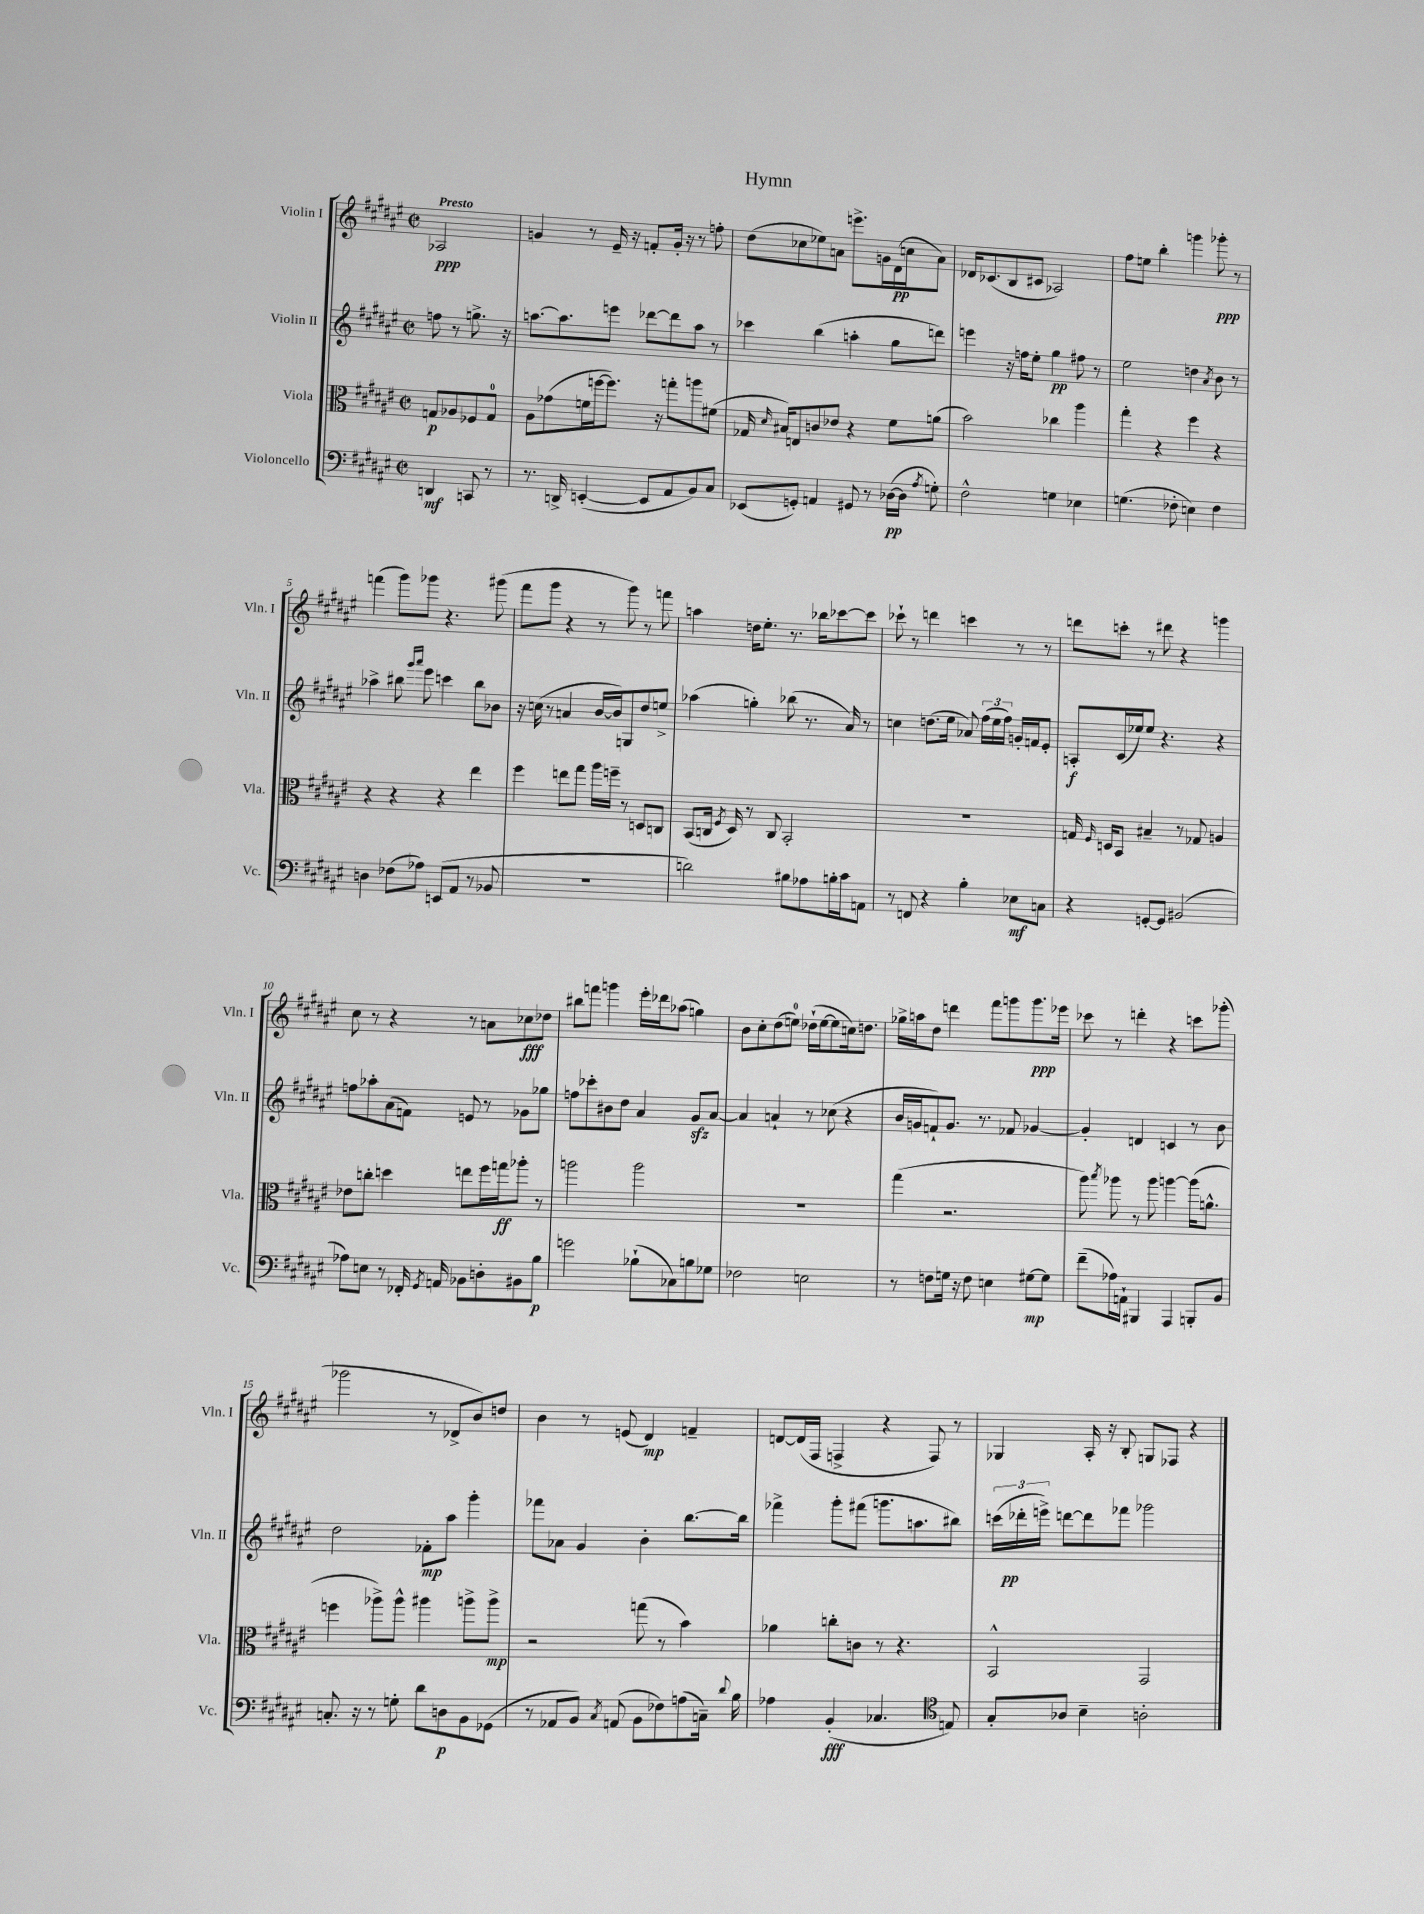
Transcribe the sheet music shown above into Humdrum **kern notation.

**kern	**kern	**kern	**kern
*staff4	*staff3	*staff2	*staff1
*clefF4	*clefC3	*clefG2	*clefG2
*k[f#c#g#d#a#e#]	*k[f#c#g#d#a#e#]	*k[f#c#g#d#a#e#]	*k[f#c#g#d#a#e#]
*M2/2	*M2/2	*M2/2	*M2/2
*met(c|)	*met(c|)	*met(c|)	*met(c|)
4DD	8G	8ff	2A-
.	8A-	8r	.
8CC	8F-	8.gg^	.
8r	8G	.	.
.	.	16r	.
=	=	=	=
8.r	8A#	[8.aa	4g
.	(8g-	.	.
16DD^	.	8.aa]	.
([4EE'	16f	.	8r
.	[16ff	.	.
.	8.ff])	8eee	16e#~
.	.	.	16r
8EE]	.	[8ddd-	8f'
.	16r	.	.
8AA#	8gg'	8ddd-]	16g'
.	.	.	16r
8BB)	8aa	8aa	8r
8C#	(8f#	8r	8ff'
=	=	=	=
(8EE-	16G-	4ccc-	(8dd#
.	16qqd#	.	.
.	16B#)	.	.
8GG')	8E	.	8cc-
4AA	8c	(4bb	8ee-)
.	8e-	.	8a
8GG#	4r	4aa'	8.eee^
8r	.	.	.
.	.	.	16g
([16D-	8f#	8gg#	(16d#
16D-]	.	.	16cc
8qA#	.	.	.
8G')	(8a	8ddd)	8a)
=	=	=	=
2F#^^	2b)	4eee	16d-
.	.	.	(8.c-
.	.	16r	8B
.	.	16ff	.
.	.	8ee#'	8c#
4G	4cc-	4gg#	2A-)
4E-	4aa#	8ff#	.
.	.	8r	.
=	=	=	=
(4.G	4gg#'	2ee#	8ff#
.	.	.	8ee
.	4r	.	4bb'
8F-'	.	.	.
4E)	4ff#	4dd	4ggg
.	.	8qa#	.
4F-	4r	8b	8ggg-'
.	.	8r	8r
=	=	=	=
4D	4r	4aa-^	(4fff
(8F-	4r	8bb#	8ggg#)
.	.	16qqggg#	.
.	.	16qqaaa#	.
8A-)	.	8eee#	8ggg-
(8EE	4r	4ccc	4.r
8AA#	.	.	.
8r	4ee#	8bb#	.
8BB-	.	8b-	(8ggg#
=	=	=	=
1r	4ff#	16r	8fff#
.	.	(16cc	.
.	.	8r	8ggg#
.	8ee	4a	4r
.	8gg#	.	.
.	16aa#	[16b	8r
.	16ff~	16b])	.
.	8r	8G	8ggg#)
.	8D	8dd#	8r
.	8C	8ee^	8fff
=	=	=	=
2d)	(8BB	(4aa-	4aa
.	16C	.	.
.	8qF#	.	.
.	16D#)	.	.
.	8r	4gg')	16dd
.	.	.	8.ee#'
.	8C	.	.
8B#	2BB'	(8bb-	8.r
8A-	.	8.r	.
.	.	.	16bb-
16B'	.	.	[8ccc-
16c#	.	16a#)	.
8AA	.	8r	8ccc-]
=	=	=	=
8r	1r	4cc	8ccc-`
8FF	.	.	8r
4r	.	(8.dd	4ddd
.	.	16ee#	.
4B'	.	8a-)	4ccc
.	.	(24ff#	.
.	.	24ee#	.
.	.	24ff#)	.
8E-	.	16g'	8r
.	.	16f	.
8C	.	8e#'	8r
=	=	=	=
4r	16G	8A'	8ddd
.	16qqF#	.	.
.	16D	.	.
.	8BB	(16c#	8ccc'
.	.	16ee-)	.
[8GG'	4B#~	8ee-	8r
8GG]	.	4.r	8ddd#
(2BB#	8r	.	4r
.	8G-	.	.
.	4A	4r	4ggg
=	=	=	=
8A-)	8e-	8ff	8cc#
8E	8cc'	8aa-'	8r
8r	4dd	(8a#	4r
16FF-'	.	8f)	.
8qGG#	.	.	.
16AA	.	.	.
8BB-	8ee	8e	8r
8D'	16ff#	8r	8a
.	16gg	.	.
8BB#	8aa-'	8g-	8cc-
8B	8r	8gg-	8dd-
=	=	=	=
2g	2aa	8ff	8bb#
.	.	8ccc-'	8fff
.	.	8b#	4ggg
.	.	8dd#	.
(8B-`	2aa	4a#	16eee#'
.	.	.	16ddd-
8C-)	.	.	(8aa-
8B	.	8g#	4gg)
8G-	.	[8a#	.
=	=	=	=
2F-	1r	4a#]	8b
.	.	.	8cc#'
.	.	4a`	(8dd#
.	.	.	8ee)
2E	.	8r	(16dd-`
.	.	.	[16ee
.	.	(8cc-	8ee]
.	.	4r	16cc)
.	.	.	8.dd
=	=	=	=
8r	(4gg#	16b	16gg-^
.	.	16g	16aa
8F	.	8f`)	8dd#
16G	2.r	8.g	4ddd
16r	.	.	.
8F	.	.	.
.	.	8.r	.
4E	.	.	8fff#
.	.	8f-	8ggg
[8G#	.	[4g-	8.ggg
8G#]	.	.	.
.	.	.	16eee-
=	=	=	=
(8f#~	8aa#)	4g-']	8ccc-
.	8qbb	.	.
16A-)	8aa-	.	8r
16AA`	.	.	.
4BBB#	8r	4d	4ddd'
.	8aa-	.	.
4AAA#	[4aa	4c	4r
8BBB'	(16aa]	8r	8ccc
.	8.a^^	.	.
8BB	.	8b	(8ggg-'
=	=	=	=
8.C'	4ff	2dd#	2ggg-
16r	.	.	.
8r	8aa-^)	.	.
8G'	8aa-^^	.	.
8d#	4aa#	8f-'	8r
8D	.	8aa#	8d-^
8BB	8aa^	4ggg#'	8b)
(8GG-	8aa^	.	8dd
=	=	=	=
8r	2r	8fff-	4b
8AA-	.	8a-	.
8BB)	.	4g#	8r
8qC#	.	.	.
(8AA	.	.	(8e
8BB	(8gg	4b'	4d#)
8F-)	8r	.	.
(8A	4b)	[8.bb	4f~
16C~)	.	.	.
8qqd#	.	.	.
16B	.	16bb]	.
=	=	=	=
4A-	4a-	4fff-^	[8d
.	.	.	(16d]
.	.	.	16F#
(4BB'	8cc'	8ggg#'	4F^
.	8c	(8fff#	.
4.C-	8r	8.ggg	4r
.	4.r	.	.
.	.	8.aa	.
.	.	.	8F)
*clefC4	*	*	*
8E)	.	8bb#)	8r
=	=	=	=
8G#'	2BB^^	(24ccc	4G-
.	.	24ddd-'	.
.	.	24eee^)	.
8A-	.	[8ddd	.
4B~	.	8ddd]	16A#'
.	.	.	16r
.	.	8fff-	8B'
2A'	2GG#	2ggg-	8G
.	.	.	8F-
.	.	.	4r
==	==	==	==
*-	*-	*-	*-
